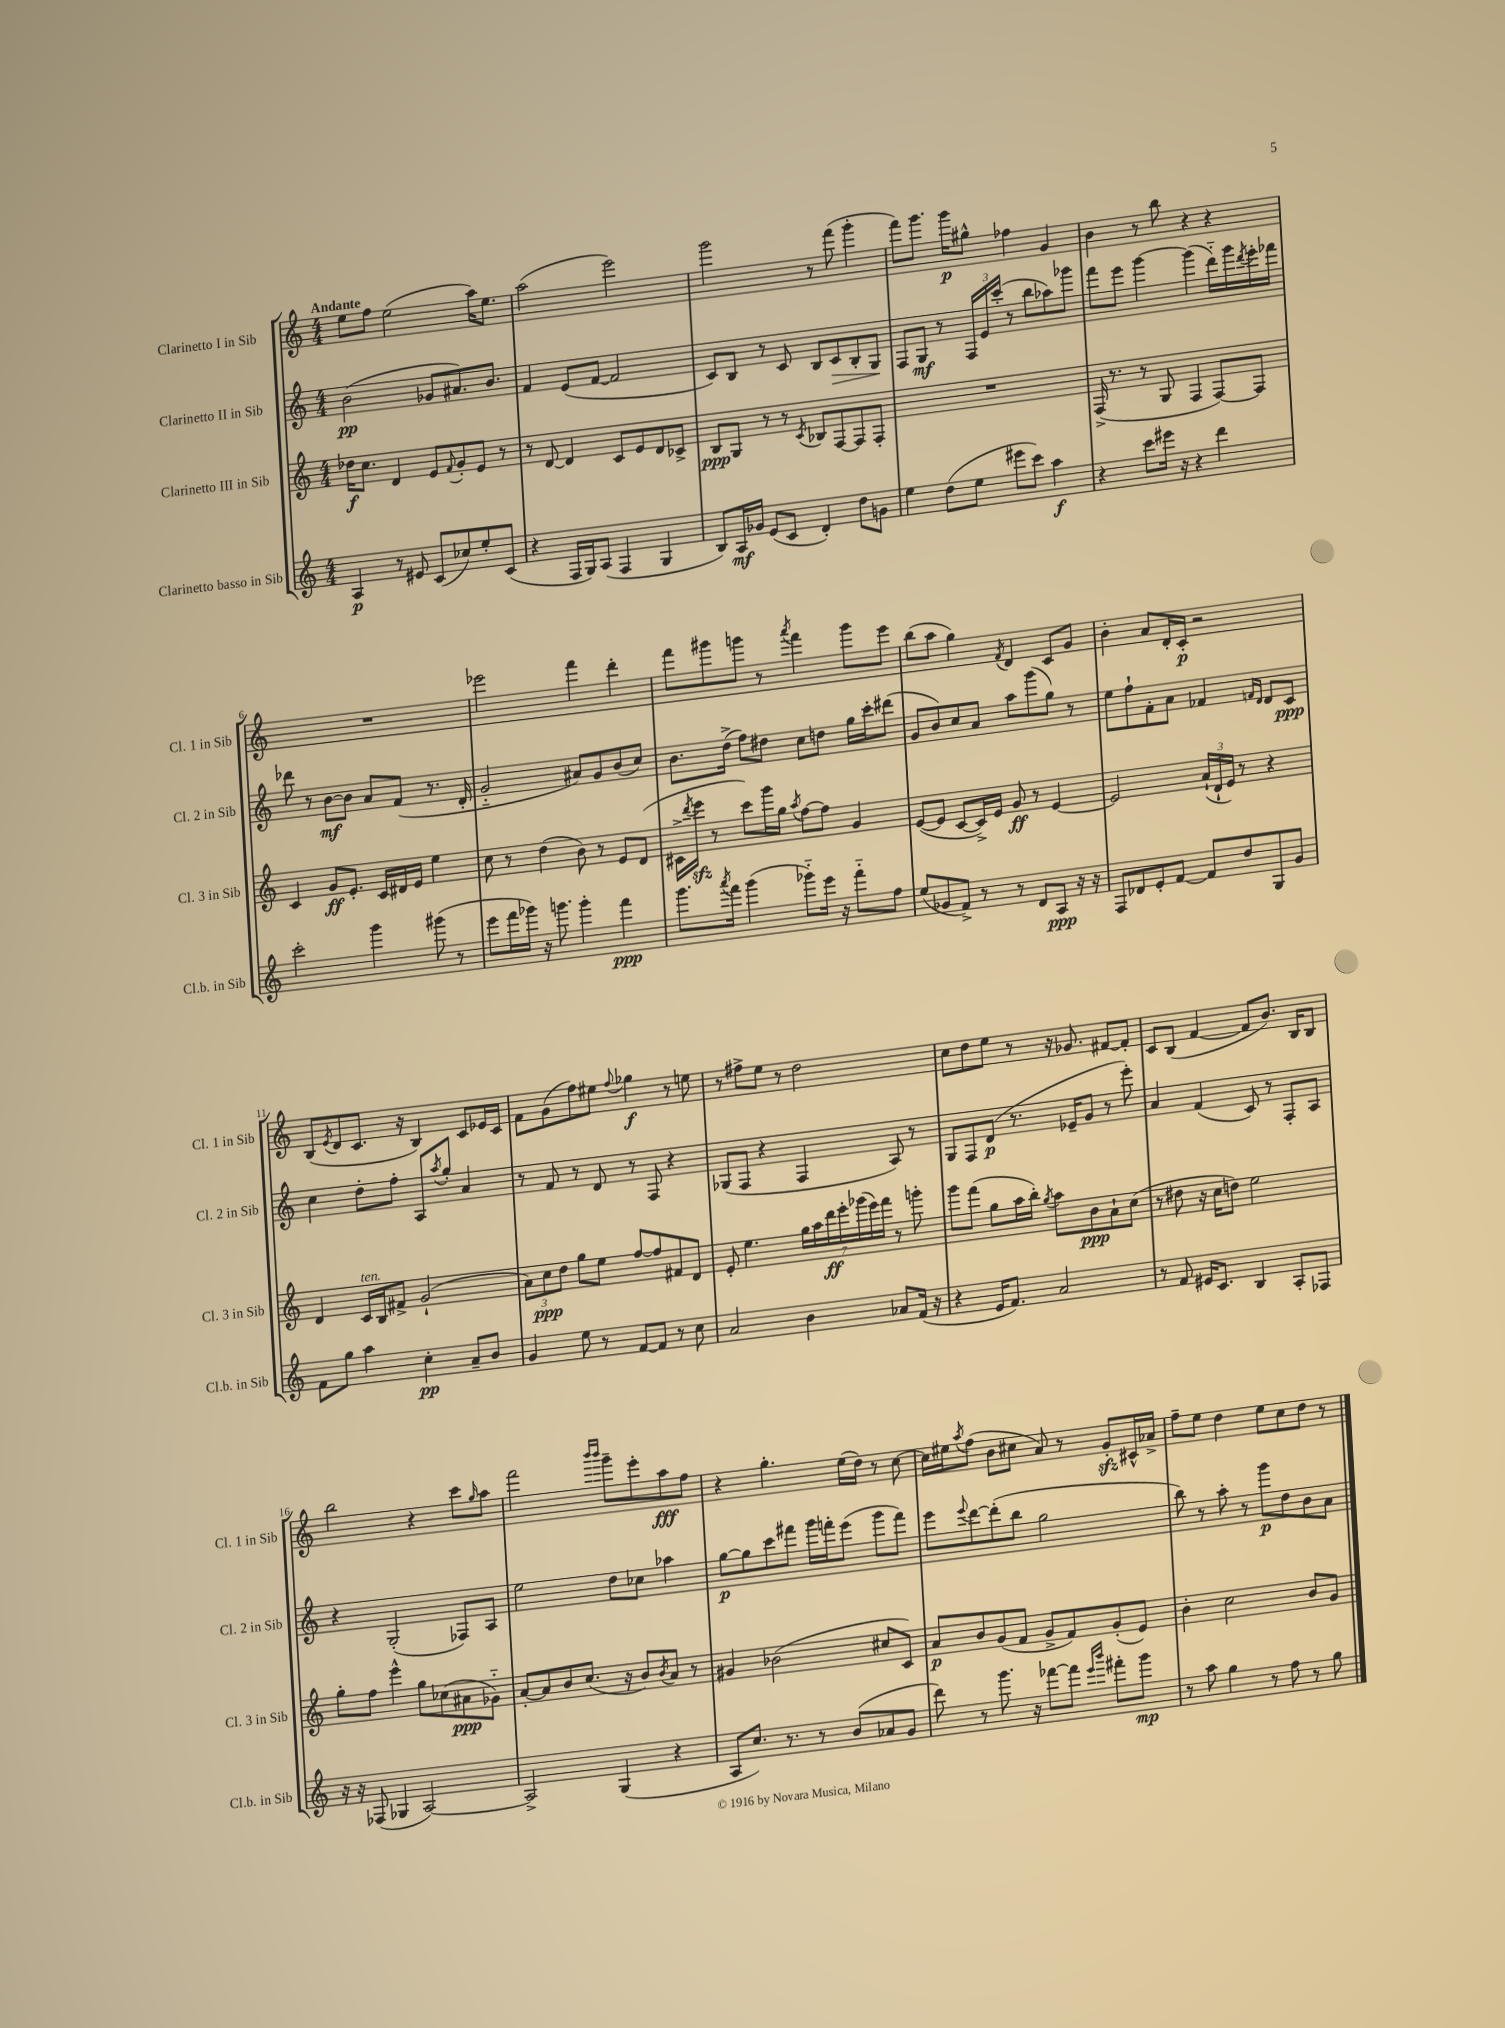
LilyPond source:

<<
\new StaffGroup <<
\new Staff = "s0" \with { instrumentName = "Clarinetto I in Sib" shortInstrumentName = "Cl. 1 in Sib" } {
    \clef treble \key c \major \numericTimeSignature \time 4/4 \tempo "Andante"
    e''8 f''8 e''2( a''16) e''8. |
    a''2( e'''2) |
    g'''2 r8 f'''8( g'''4-. |
    f'''8) g'''8. g'''16\p gis''8-^ fes''4 g'4 |
    b'4 r8 b''8 r4 r4 |
    R1 |
    ees'''2 f'''4 d'''4-. |
    f'''8 gis'''8 g'''8 r8 \acciaccatura { a'''8 } f'''4 g'''8 e'''8 |
    b''8( a''8 g''4) \acciaccatura { f'8 } d'4 c'8 g'8 |
    b'4-. a'8 d'16-. c'16-.\p r2 |
    b8( \acciaccatura { e'8 } d'8 c'8. r16 b4) c'8 ees'16 c'16 |
    f'8 g'8( f''8) eis''8 \appoggiatura { f''8 } ges''4\f r8 e''8 |
    r8 fis''8-> e''8 r8 d''2 |
    c''8 d''8 e''8 r8 r16 ges'8. fis'8~ fis'8-. |
    c'8 b8( f'4~ f'8 b'8.) b16 b8 |
    b''2 r4 c'''8 \grace { g''16 } a''8 |
    f'''2 \grace { b'''16 b'''16 } g'''8-- e'''8-. a''8\fff f''8 |
    r4 g''4.-. e''16( d''16) r8 c''8~ |
    c''16 eis''16 \acciaccatura { a''8 } f''8( b'8 cis''8 a'8) r8 g'8-.\sfz cis'16-^ aes'16-> |
    f''8-- e''8 d''4 e''8 c''8 d''8 r8 \bar "|." |
}
\new Staff = "s1" \with { instrumentName = "Clarinetto II in Sib" shortInstrumentName = "Cl. 2 in Sib" } {
    \clef treble \key c \major \numericTimeSignature \time 4/4
    b'2\pp( ges'8 ais'8.) b'8. |
    f'4 e'8( f'8~ f'2 |
    c'8) b8 r8 c'8 b8 c'8\> b8-. g8\! |
    f8 g8\mf r8 \tuplet 3/2 { f16 e'16 c'''16-.( } r8 b''8 aes''8) ges'''8 |
    f'''8 e'''8 g'''4~ g'''4( d'''16-_) g'''16 \acciaccatura { d'''8 } e'''16-. fes'''16 |
    des'''8 r8 b'8~\mf b'8 a'8 f'8( r8. d'16-. |
    g'2-_ ais'8) g'8 b'8( c''8) |
    b'8. d''16->( f''8) dis''8 c''8 d''8 g''16 c'''16-. dis'''8( |
    g'8 b'8) c''8 a'8 a''8 g'''8( g''8) r8 |
    e''8 f''8-! f'8-. a'8 fes'4 \grace { f'16 d'16 } d'8 c'8\ppp |
    c''4 d''8-. f''8-. a8 \acciaccatura { a''8 } g''8-. a'4 |
    r8 f'8 r8 d'8 r8 f8 r4 |
    ges8( f8 r4 f4 a8) r8 |
    g8 f8 d'8\p( r8. ees'16-- g'8 r8 e'''8-.) |
    a'4 f'4( c'8) r8 f8-. a8 |
    r4 g2-.( fes8) a8 |
    e''2 d''8 ces''8 aes''4 |
    g''8~\p g''8 c'''8 fis'''8 g'''16 f'''16-. e'''8( g'''8 f'''8) |
    e'''8 \appoggiatura { e'''8 } d'''8~ d'''8-.( b''8 g''2 |
    b''8) r8 a''8-. r8 g'''8\p d''8 b'8 a'8 \bar "|." |
}
\new Staff = "s2" \with { instrumentName = "Clarinetto III in Sib" shortInstrumentName = "Cl. 3 in Sib" } {
    \clef treble \key c \major \numericTimeSignature \time 4/4
    des''16\f c''8. d'4 e'8 \appoggiatura { f'8 } g'8-. e'8 r8 |
    r8 d'8~ d'4 c'8 e'8 d'8 ces'8-> |
    b8\ppp g8 r8 r8 \acciaccatura { c'8 } bes8 f8~ f8 f8-. |
    R1 |
    f16->( r8. r8 g8 f4 f8~) f8 |
    c'4 g'8\ff e'8.-. c'16 dis'16 e'16 e''4 |
    c''8 r8 d''4( b'8) r8 e'8 d'8( |
    cis'16-> \acciaccatura { d'''8 } e'''16\sfz r8 c'''8) g'''16 g''16 \acciaccatura { a''8 } f''8~ f''8 g'4 |
    e'8~( e'8 c'8~ c'16->) e'16 g'8\ff r8 e'4~ |
    e'2 \tuplet 3/2 { a'16-!( d'16-! e'16) } r8 r4 |
    d'4 c'16^\markup { \italic "ten." } b16 fis'8-> g'2-!( |
    \tuplet 3/2 { a'8) c''8\ppp d''8 } g''8 e''8 f''8~ f''8 fis'8 d'8 |
    e'8-. e''4. \tuplet 7/4 { g''16 a''16 d'''16\ff e'''16-. ges'''16( e'''16) f'''16 } r8 g'''8-. |
    g'''8 f'''8( g''8 a''16 b''16-.) \acciaccatura { g''8 } a''8 b'8\ppp a'8-! c''8( |
    r8 dis''8 r16 c''16 d''8) e''2 |
    g''8-. f''8 e'''4-^ g''8 ces''8( ais'8\ppp ges'8-_) |
    a'8~-. a'8 b'8 c''8.( r16 b'8) \acciaccatura { b'8 } a'8 r8 |
    gis'4 bes'2( cis''8 c'8) |
    a'8\p b'8 g'8( f'8 g'8-> f'8) g'8-.( e'8) |
    b'4-. c''2 b'8 g'8 \bar "|." |
}
\new Staff = "s3" \with { instrumentName = "Clarinetto basso in Sib" shortInstrumentName = "Cl.b. in Sib" } {
    \clef treble \key c \major \numericTimeSignature \time 4/4
    a4\p r8 eis'8 c'8( ces''8) e''8-. c'8( |
    r4 f16 g16) a8( f4 g4 |
    b8) a16\mf ges'16 e'8( c'8 d'4-.) d''8 g'8 |
    e''4 d''8( e''8 eis'''8 c'''8) a''4\f |
    r4 c'''8 eis'''16 r16 r4 d'''4 |
    c'''2-. g'''4 gis'''8( r8 |
    e'''8 f'''16 ges'''16) r16 g'''8. g'''4-. f'''4\ppp |
    g'''8. \acciaccatura { a'''8 } f'''16 g'''4( ges'''8-_) e'''16 r16 f'''8-_ f''8 |
    e''8( ges'8 f'8->) r8 r8 d'8 a8\ppp r16 r16 |
    f8 des'8 e'8-. f'8~ f'8 d''8 g8 g'8 |
    f'8 g''8 a''4 c''4-.\pp a'8-- b'8 |
    g'4 e''8 r8 f'8~ f'8 r8 c''8 |
    a'2 b'4 aes'8 f'16( r16 |
    r4 e'16 f'8.) a'2 |
    r8 f'8 eis'16 c'8. b4 a8-. fes8 |
    r16 r16 fes8( ges4 a2~) |
    a2-> g4( r4 |
    a8 c''8.) r8. r8 b'8( aes'8 g'8 |
    d'''8) r8 g'''8. r16 fes'''8~ fes'''8 \grace { e'''16 b'''16 } fis'''8-. g'''8\mp |
    r8 a''8 g''4 r8 f''8 r8 g''8 \bar "|." |
}
>>
>>
